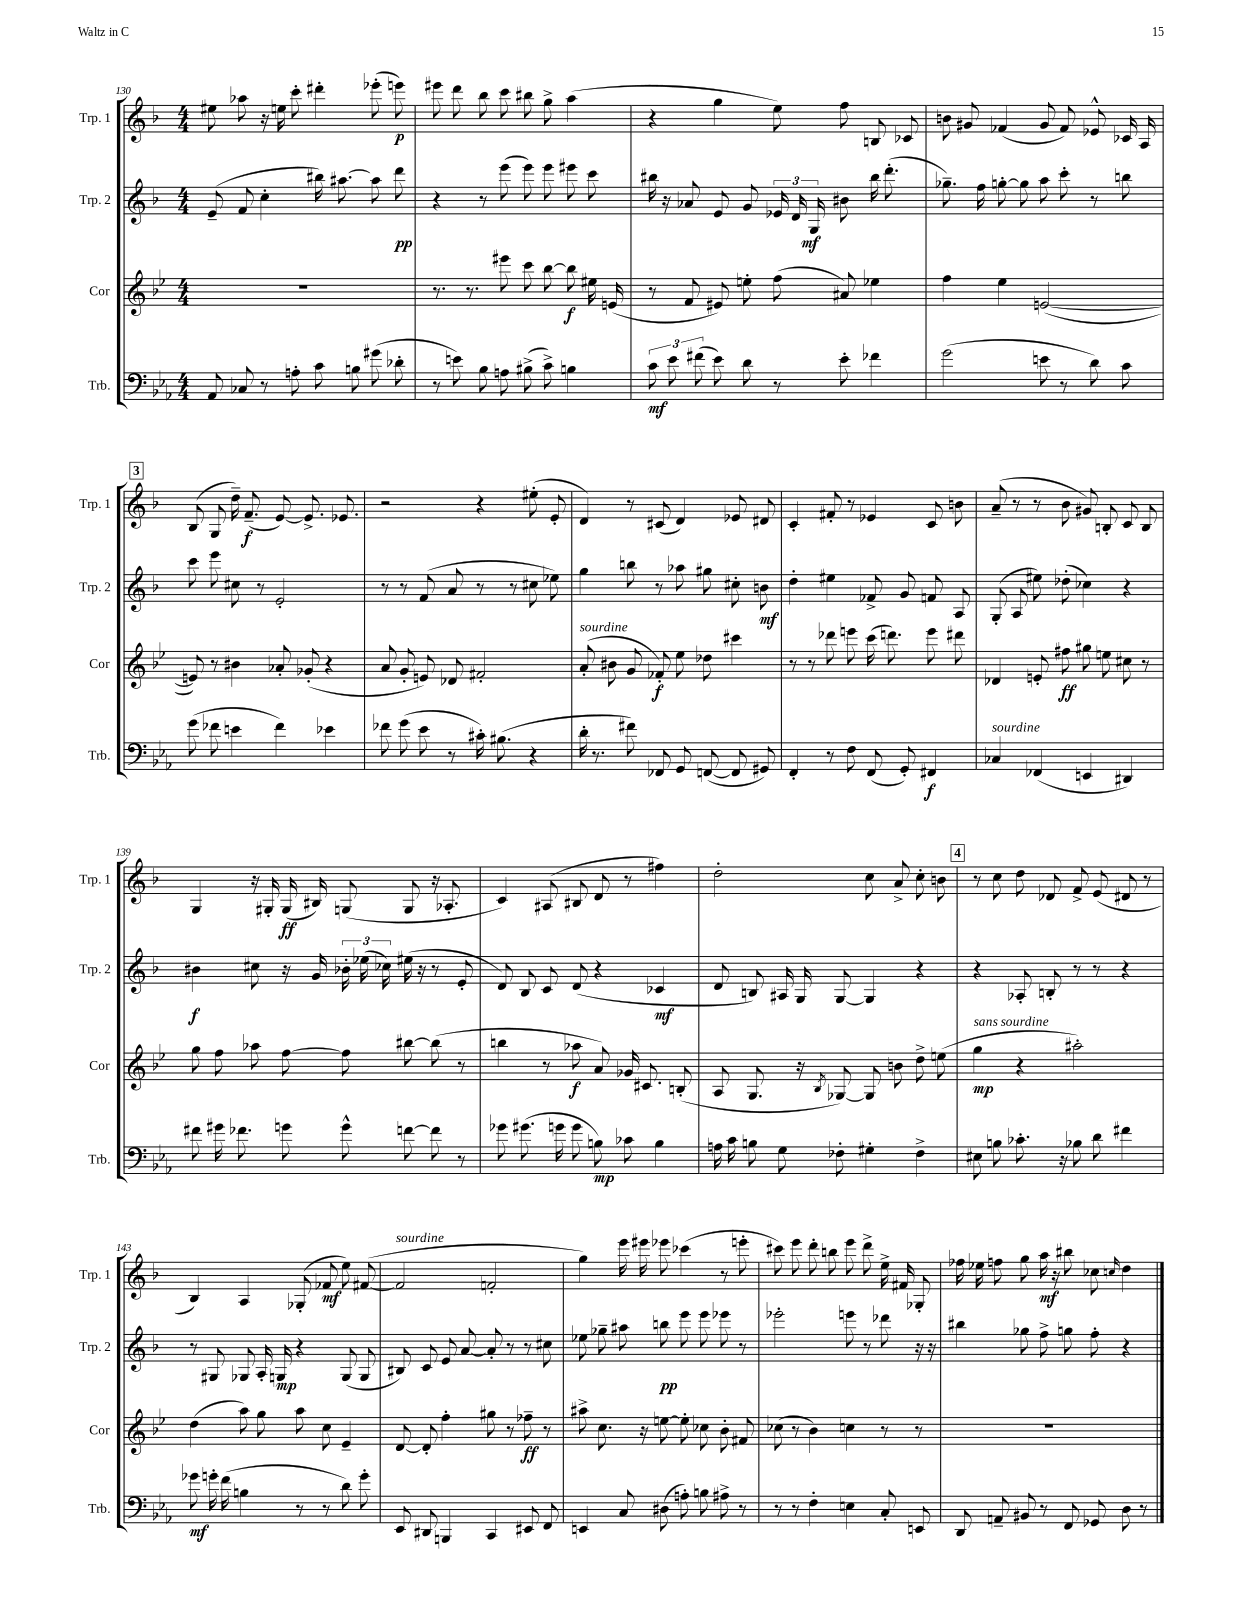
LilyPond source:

<<
\new StaffGroup <<
\new Staff = "s0" \with { instrumentName = "Trp. 1" shortInstrumentName = "Trp. 1" } {
    \clef treble \key f \major \numericTimeSignature \time 4/4
    \autoBeamOff eis''8 aes''8 r16 e''16 c'''8-. dis'''4-. ees'''8-.( e'''8\p) |
    eis'''8 d'''8 bes''8 c'''8 bis''8 g''8-> a''4( |
    r4 g''4 e''8) f''8 b8 ces'8 |
    b'8 gis'8 fes'4( gis'8 fes'8) ees'8-^ ces'16 a16 |
    \mark \markup { \box "3" } bes8( g8 d''16--) f'8.--\f( e'8~) e'8.-> ees'8. |
    r2 r4 eis''8-.( e'8-. |
    d'4) r8 cis'8( d'4) ees'8 dis'8 |
    c'4-. fis'8-. r8 ees'4 c'8 b'8 |
    a'8--( r8 r8 bes'8 gis'8) b8-. c'8 b8 |
    g4 r16 gis16-. gis16\ff( bis16) g8( g8 r16 aes8.-. |
    c'4) ais8( bis8 d'8 r8 fis''4) |
    d''2-. c''8 a'8-> c''8-. b'8 |
    \mark \markup { \box "4" } r8 c''8 d''8 des'8 f'8-> e'8( dis'8 r8 |
    bes4) a4 ges8-.( fes'8\mf e''8) fis'8~( |
    fis'2^\markup { \italic "sourdine" } f'2-. |
    g''4) e'''16 eis'''16 ees'''8 ces'''4( r8 e'''8-. |
    cis'''8) e'''8 d'''8-. b''8 e'''8 d'''8-> e''16-> fis'16 ges8-. |
    fes''16 ees''16 f''8 g''8 a''16\mf r16 bis''8 ces''8 \grace { c''16 } d''4 \bar "|." |
}
\new Staff = "s1" \with { instrumentName = "Trp. 2" shortInstrumentName = "Trp. 2" } {
    \clef treble \key f \major \numericTimeSignature \time 4/4
    \autoBeamOff e'8--( f'8 c''4-. bis''16) ais''8.~ ais''8 d'''8\pp |
    r4 r8 e'''8( e'''8) e'''8 eis'''8 c'''8 |
    bis''16 r16 aes'8 e'8 g'8 \tuplet 3/2 { ees'16 d'16 g16\mf } bis'8 bis''16 d'''8.-.( |
    ges''8.--) f''16 g''8~-. g''8 a''8 c'''8-. r8 b''8 |
    \mark \markup { \box "3" } c'''8 e'''8 cis''8 r8 e'2-. |
    r8 r8 f'8( a'8 r8 r8 cis''8 ees''8) |
    g''4 b''8 r8 aes''8 gis''8 cis''8-. b'8\mf |
    d''4-. eis''4 fes'8-> g'8 f'8 a8 |
    g8-.( a8 eis''8) des''8-.( ces''4) r4 |
    bis'4\f cis''8 r16 g'16 \tuplet 3/2 { bes'16-. ees''16( ces''16) } eis''16( r16 r8 e'8-. |
    d'8) bes8 c'8 d'8( r4 ces'4\mf |
    d'8 b8) ais16 g16 g8~ g4 r4 |
    \mark \markup { \box "4" } r4 aes8-. b8-. r8 r8 r4 |
    r8 gis8 ges8 a16-. g16\mp r4 g8( g8 |
    bis8) c'8 e'8 a'8~ a'8-. r8 r8 cis''8 |
    ees''8 ges''8-- ais''8 b''8\pp e'''8 e'''8 ees'''8 r8 |
    ees'''2-. e'''8 r8 des'''8 r16 r16 |
    bis''4 ges''8 f''8-> g''8 f''8-. r4 \bar "|." |
}
\new Staff = "s2" \with { instrumentName = "Cor" shortInstrumentName = "Cor" } {
    \clef treble \key bes \major \numericTimeSignature \time 4/4
    \autoBeamOff r1 |
    r8. r8. eis'''8 c'''8 bes''8~ bes''8\f eis''16 e'16( |
    r8 f'8 eis'8) e''8-. f''8( ais'8) ees''4 |
    f''4 ees''4 e'2~( |
    \mark \markup { \box "3" } e'8) r8 bis'4 aes'8-. ges'8-.( r4 |
    a'8 g'8-. e'8) des'8 fis'2-. |
    a'8-.^\markup { \italic "sourdine" }( bis'8 g'8 fes'8-.\f) ees''8 des''8 cis'''4 |
    r8 r8 des'''8 e'''8 c'''16( d'''8.) e'''8 dis'''8 |
    des'4 e'8-. fis''8\ff gis''8 e''8 cis''8 r8 |
    g''8 f''8 aes''8 f''8~ f''8 bis''8~ bis''8( r8 |
    b''4 r8 aes''8\f a'8) ges'16 cis'8. b8-.( |
    a8 g8. r16 \acciaccatura { bes8 } ges8~) ges8 b'8 d''8-> e''8( |
    \mark \markup { \box "4" } g''4\mp^\markup { \italic "sans sourdine" } r4 ais''2-.) |
    d''4( a''8) g''8 a''8 c''8 ees'4-- |
    d'8~ d'8-. f''4-. gis''8 r8 fes''8--\ff r8 |
    ais''8-> c''8. r16 e''8~ e''8-. ces''8 bes'8-. fis'8 |
    ces''8( r8 bes'4) c''4 r8 r8 |
    R1 \bar "|." |
}
\new Staff = "s3" \with { instrumentName = "Trb." shortInstrumentName = "Trb." } {
    \clef bass \key ees \major \numericTimeSignature \time 4/4
    \autoBeamOff aes,8 ces8 r8 a8-. c'8 b8 gis'8( des'8-. |
    r8 e'8) bes8 a8 bis8->( c'8->) b4 |
    \tuplet 3/2 { c'8\mf ees'8 fis'8( } ees'8) d'8 r8 ees'8-. fes'4 |
    g'2( e'8 r8 d'8) c'8 |
    \mark \markup { \box "3" } g'8( fes'8 e'4 fes'4) ees'4 |
    fes'8 g'8( ees'8 r8 cis'16-.) bis8.( r4 |
    d'16-. r8. fis'8) fes,8 g,8 f,8~( f,8 gis,8) |
    f,4-. r8 f8 f,8( g,8-.) fis,4\f |
    ces4^\markup { \italic "sourdine" } fes,4( e,4 dis,4) |
    fis'8 gis'16 fes'8. g'8 g'8-^ f'8~ f'8 r8 |
    ges'8 gis'8.( g'16 g'8 b8\mp) ces'8 b4 |
    a16 c'16 b8 g8 fes8-. gis4-. fes4-> |
    \mark \markup { \box "4" } eis8 b8 ces'8.-. r16 bes8 d'8 fis'4 |
    ges'8\mf g'16-. f'16( b4 r8 r8 d'8) g'8-. |
    ees,8 dis,8 b,,4 c,4 eis,8 f,8 |
    e,4 c8 dis8( a8-.) b8 ais8-> r8 |
    r8 r8 f4-. e4 c8-. e,8 |
    d,8 a,8-- bis,8 r8 f,8 ges,8 d8 r8 \bar "|." |
}
>>
>>
\layout { \context { \Score currentBarNumber = #130 } }
